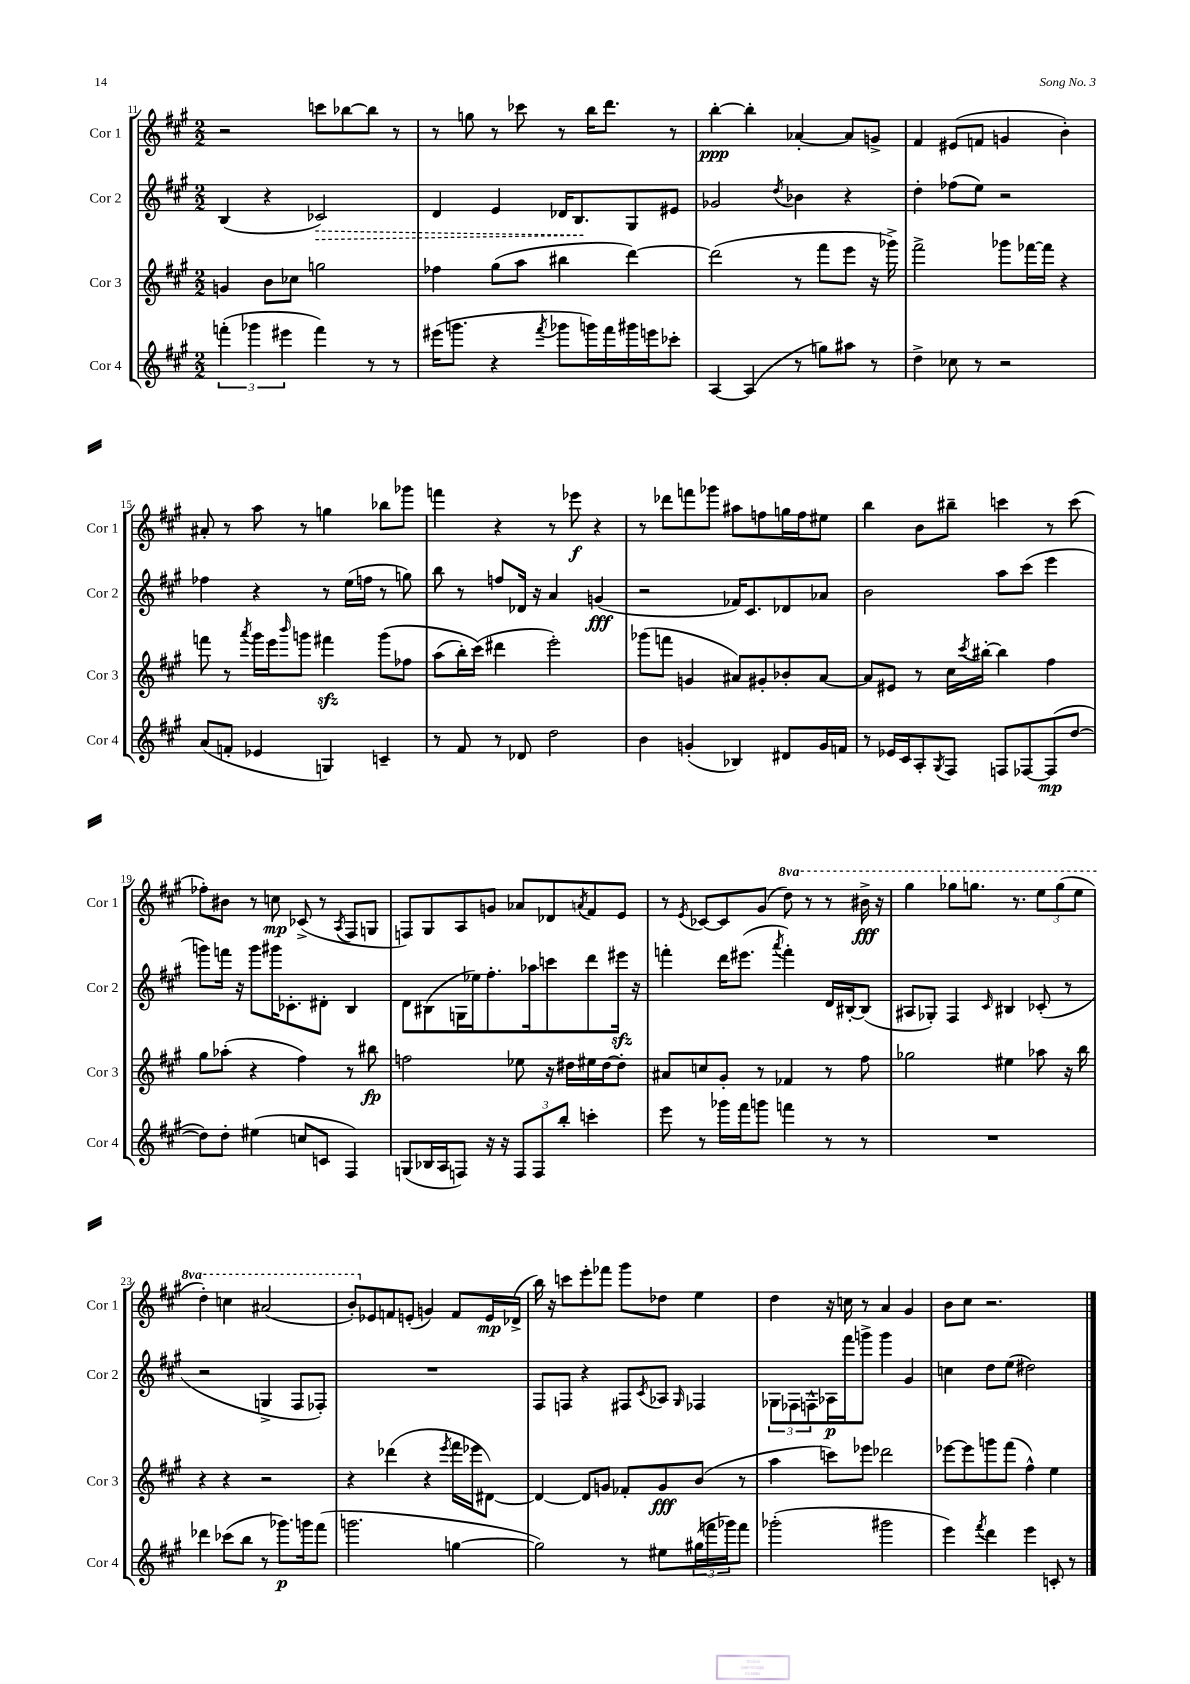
<<
\new StaffGroup <<
\new Staff = "s0" \with { instrumentName = "Cor 1" shortInstrumentName = "Cor 1" } {
    \clef treble \key a \major \numericTimeSignature \time 2/2 \set Staff.ottavationMarkups = #ottavation-simple-ordinals
    r2 c'''8 bes''8~ bes''8 r8 |
    r8 g''8 r8 ces'''8 r8 b''16 d'''8. r8 |
    b''4~-.\ppp b''4-. aes'4~-. aes'8 g'8-> |
    fis'4 eis'8( f'8 g'4 b'4-.) |
    ais'8-. r8 a''8 r8 g''4 bes''8 ges'''8 |
    f'''4 r4 r8 ees'''8\f r4 |
    r8 des'''8 f'''8 ges'''8 ais''8 f''8 g''16 f''16 eis''8 |
    b''4 b'8 bis''8-- c'''4 r8 c'''8( |
    fes''8-.) bis'8 r8 c''8\mp ces'8->( r8 \acciaccatura { a8 } fis8 g8 |
    f8) gis8 a8 g'8 aes'8 des'8 \acciaccatura { a'8 } fis'8 e'8 |
    r8 \acciaccatura { e'8 } ces'8~ ces'8 gis'8( \ottava #1 d'''8) r8 r8 bis''16->\fff r16 |
    gis'''4 ges'''8 g'''8. r8. \tuplet 3/2 { e'''8 g'''8( e'''8 } |
    d'''4-.) c'''4 ais''2( |
    b''8-.) \ottava #0 ees'8 f'8 e'8-.( g'4) f'8 e'16\mp des'16->( |
    b''16) r16 c'''8 e'''8-. fes'''8 gis'''8 des''8 e''4 |
    d''4 r16 c''16 r8 a'4 gis'4 |
    b'8 cis''8 r2. \bar "|." |
}
\new Staff = "s1" \with { instrumentName = "Cor 2" shortInstrumentName = "Cor 2" } {
    \clef treble \key a \major \numericTimeSignature \time 2/2
    b4( r4 \once \override Hairpin.style = #'dashed-line ces'2\>) |
    d'4 e'4 des'16 b8.\! gis8 eis'8 |
    ges'2 \acciaccatura { d''8 } bes'4 r4 |
    d''4-. fes''8( e''8) r2 |
    fes''4 r4 r8 e''16( f''16 r8 g''8) |
    b''8 r8 f''8 des'16 r16 a'4 g'4\fff( |
    r2 fes'16) cis'8. des'8 aes'8 |
    b'2 a''8 cis'''8( e'''4 |
    g'''8) f'''16 r16 g'''8 gis'''16 ces'8.-. dis'8-. b4 |
    d'8 bis8( g16 ees''16) fis''8.-. aes''16 c'''8 d'''8 eis'''16\sfz r16 |
    f'''4-. d'''16 eis'''8.( \acciaccatura { a'''8 } f'''4-.) d'16 bis16~-. bis8( |
    ais8 ges8-.) fis4 \grace { cis'16 } bis4 ces'8-.( r8 |
    r2 g4-> fis8 fes8-.) |
    R1 |
    fis8 f8 r4 fis8 \acciaccatura { cis'8 } aes8 \grace { gis16 } fes4 |
    \tuplet 3/2 { ges8 fes8 f8-^ } aes16\p fis'''16 g'''8-> g'''4 gis'4 |
    c''4 d''8 e''8( dis''2) \bar "|." |
}
\new Staff = "s2" \with { instrumentName = "Cor 3" shortInstrumentName = "Cor 3" } {
    \clef treble \key a \major \numericTimeSignature \time 2/2
    g'4 b'8 ces''8 g''2 |
    fes''4 gis''8( a''8 bis''4 d'''4~) |
    d'''2( r8 fis'''8 e'''8 r16 ges'''16->) |
    fis'''2-> ges'''8 fes'''16~ fes'''16 r4 |
    f'''8 r8 \acciaccatura { a'''8 } gis'''16 e'''16 \grace { b'''16 } g'''8 fis'''4\sfz g'''8\( fes''8 |
    a''8( b''16-.) cis'''16(\) dis'''4 e'''2-.) |
    ges'''8( f'''8 g'4 ais'8) gis'8-. bes'8-. ais'8~ |
    ais'8 eis'8 r8 cis''16 \acciaccatura { cis'''8 } bis''16~-. bis''4 fis''4 |
    gis''8 aes''8-.( r4 fis''4) r8 bis''8\fp |
    f''2 ees''8 r16 dis''16 eis''16 dis''16~ dis''8-. |
    ais'8 c''8 gis'8-. r8 fes'4 r8 fis''8 |
    ges''2 eis''4 aes''8 r16 b''16 |
    r4 r4 r2 |
    r4 des'''4( r4 \acciaccatura { e'''8 } fis'''16 ees'''16 dis'8~) |
    dis'4~ dis'8 g'8 fes'8-. g'8\fff b'8( r8 |
    a''4 c'''8) ees'''8 des'''2 |
    ees'''8~ ees'''8 g'''8 fis'''8( fis''4-^) e''4 \bar "|." |
}
\new Staff = "s3" \with { instrumentName = "Cor 4" shortInstrumentName = "Cor 4" } {
    \clef treble \key a \major \numericTimeSignature \time 2/2
    \tuplet 3/2 { f'''4-.( ges'''4 eis'''4 } f'''4) r8 r8 |
    eis'''16( g'''8. r4 \acciaccatura { fis'''8 } ges'''8 g'''16) fis'''16 gis'''16 e'''16 ces'''8-. |
    a4~ a4( r8 g''8) ais''8 r8 |
    d''4-> ces''8 r8 r2 |
    a'8( f'8-. ees'4 g4) c'4-- |
    r8 fis'8 r8 des'8 d''2 |
    b'4 g'4-.( bes4) dis'8 g'16 f'16 |
    r8 ees'16 cis'16 a8-. \acciaccatura { gis8 } fis8 f8 fes8~ fes8\mp( d''8~ |
    d''8) d''8-. eis''4( c''8 c'8 fis4) |
    g8( bes16 a16 f8) r16 r16 \tuplet 3/2 { f8 f8 b''8-. } c'''4-. |
    e'''8 r8 ges'''16 fis'''16 g'''8 f'''4 r8 r8 |
    R1 |
    des'''4 ces'''8( b''8 r8 ges'''8.\p) g'''16 fis'''8( |
    g'''2. g''4~ |
    g''2) r8 eis''8 \tuplet 3/2 { gis''16( f'''16 ges'''16) } f'''8 |
    ges'''2-.( gis'''2 |
    e'''4) \acciaccatura { fis'''8 } d'''4 e'''4 c'8-. r8 \bar "|." |
}
>>
>>
\layout { \context { \Score currentBarNumber = #11 } }
